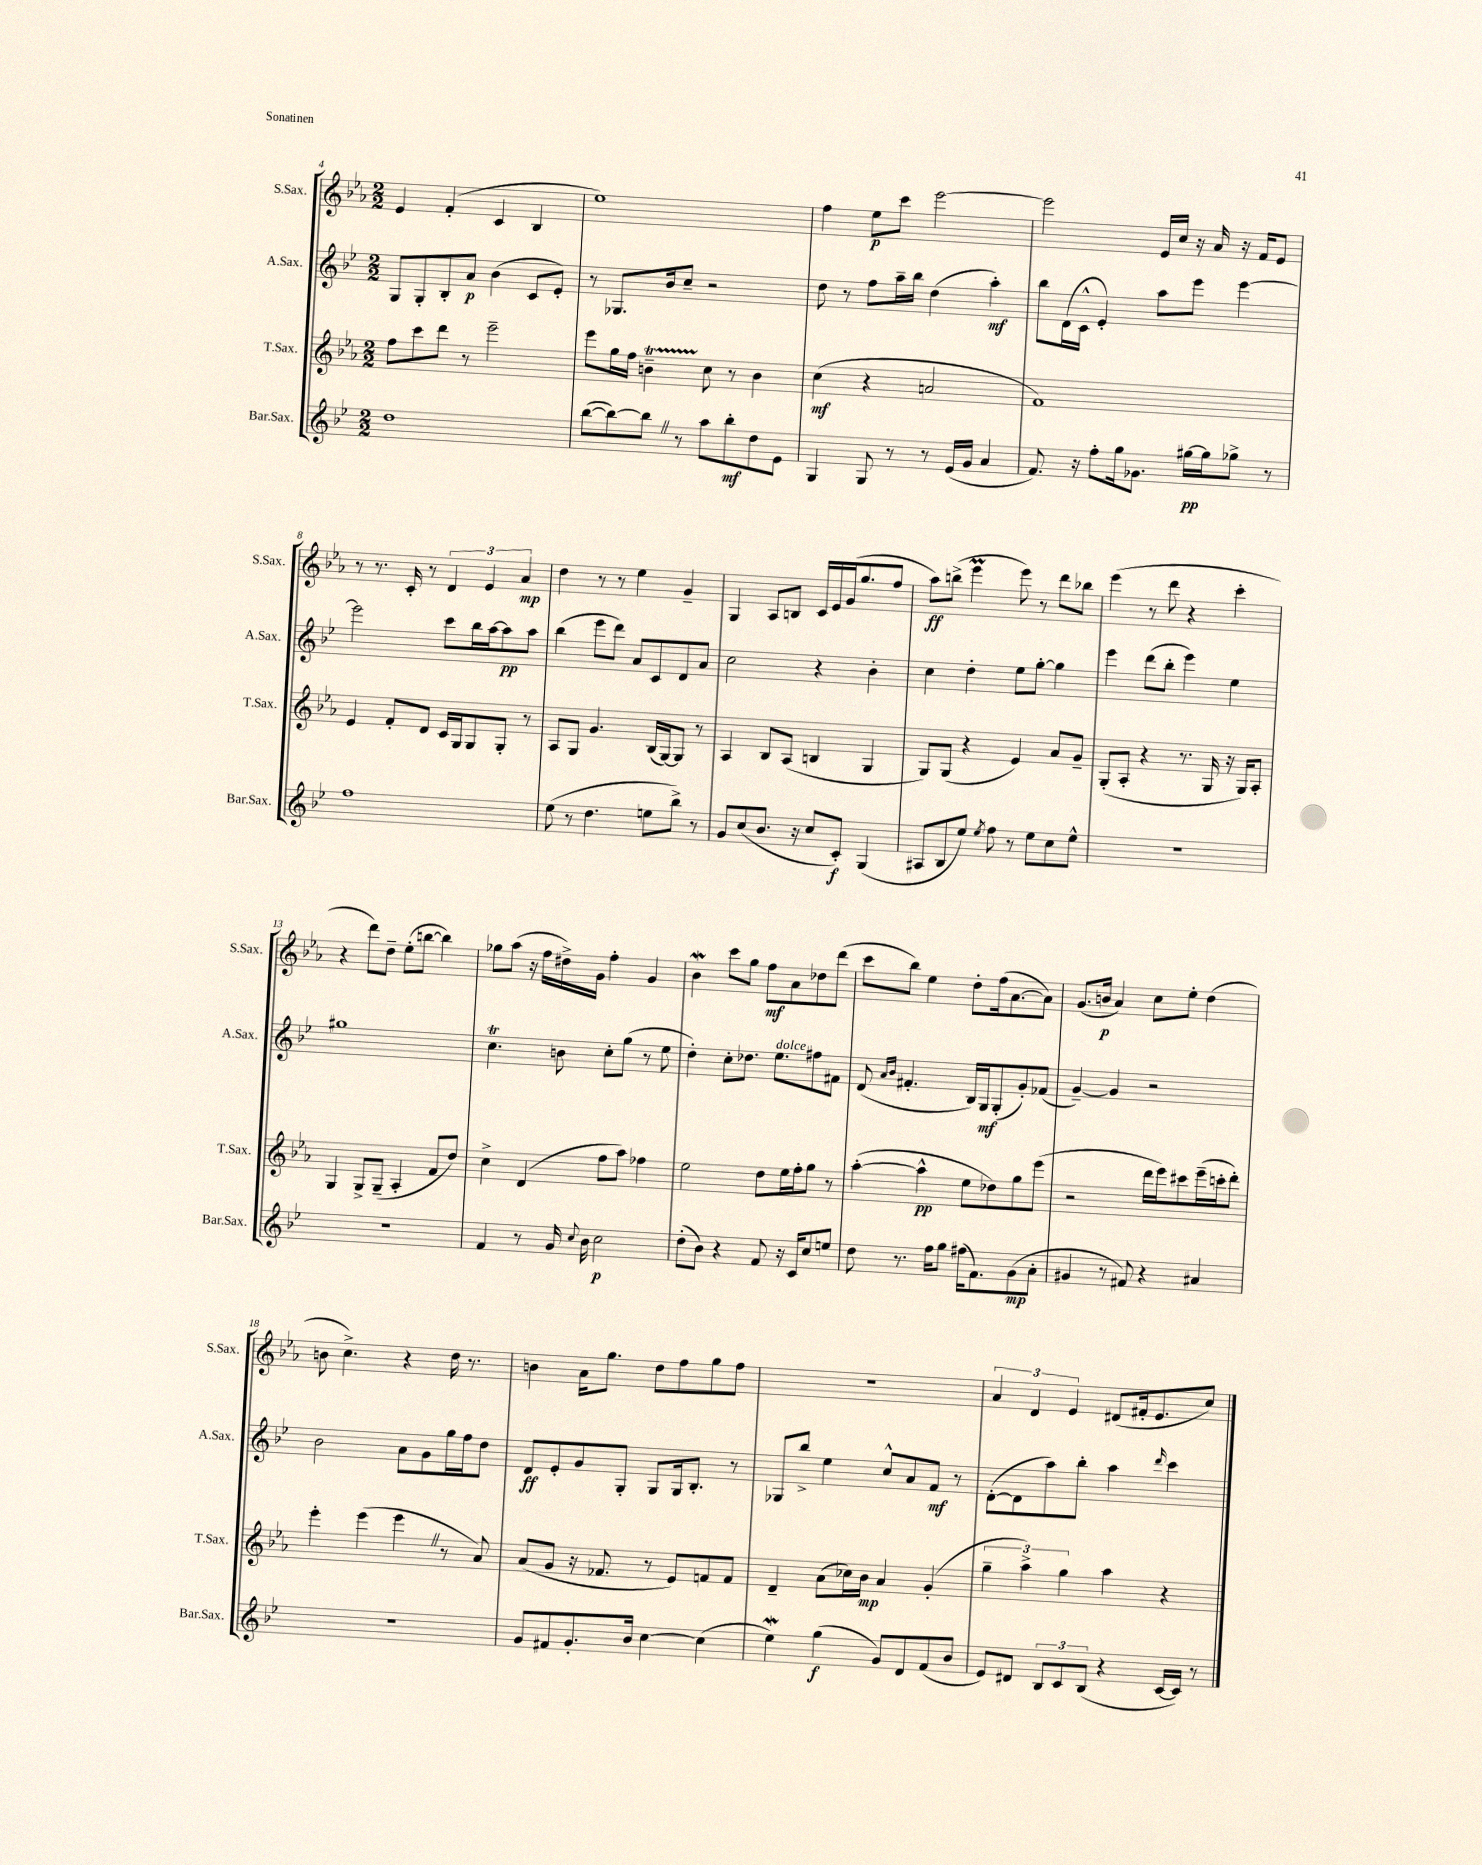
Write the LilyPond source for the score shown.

<<
\new StaffGroup <<
\new Staff = "s0" \with { instrumentName = "S.Sax." shortInstrumentName = "S.Sax." } {
    \clef treble \key ees \major \numericTimeSignature \time 2/2
    \autoBeamOff ees'4 f'4-.( c'4 bes4 |
    ees''1) |
    f''4 ees''8[\p c'''8] ees'''2~ |
    ees'''2 ees'16[ c''16] r16 aes'16 r16 f'16[ ees'8] |
    r8 r8. c'16-. r8 \tuplet 3/2 { d'4 ees'4 aes'4\mp } |
    d''4 r8 r8 ees''4 g'4-- |
    g4 aes8[ b8] c'16[ ees'16 g'16( g''8. f''8] |
    aes''8[\ff) b''8]->( ees'''4\prall ees'''8) r8 d'''8[ bes''8] |
    ees'''4( r8 d'''8 r4 c'''4-. |
    r4 d'''8[) d''8]-- ees''8[-.( b''8]~ b''4) |
    ges''8[ aes''8]( r16 f''16[ dis''16->) g'16] f''4-. g'4 |
    bes'4\mordent c'''8[ g''8] f''8[\mf aes'8 des''8 d'''8]( |
    c'''8[ bes''8]) ees''4 d''8[-. f''16( aes'8.~ aes'8]) |
    g'8.[( b'16]\p aes'4) c''8[ ees''8]-. d''4( |
    b'8 c''4.->) r4 d''16 r8. |
    b'4 aes'16[ g''8.] d''8[ f''8 g''8 f''8] |
    R1 |
    \tuplet 3/2 { aes'4 d'4 ees'4 } dis'8[( fis'16-. ees'8. c''8]) \bar "|." |
}
\new Staff = "s1" \with { instrumentName = "A.Sax." shortInstrumentName = "A.Sax." } {
    \clef treble \key bes \major \numericTimeSignature \time 2/2
    \autoBeamOff g8[ g8-. bes8-. a'8]\p bes'4( c'8[ ees'8]-.) |
    r8 ges8.[ bes'16 c''8]-- r2 |
    d''8 r8 f''8[ a''16-- bes''16] d''4( a''4-.\mf) |
    bes''8[ d'16( c'16]-^ ees'4-.) a''8[ ees'''8] ees'''4~ |
    ees'''2 c'''8[ bes''16 a''16~ a''8\pp a''8] |
    bes''4( ees'''8[ d'''8]) a'8[ c'8 d'8 a'8] |
    c''2 r4 bes'4-. |
    c''4 d''4-. ees''8[ g''8]~-. g''4 |
    ees'''4 d'''8[( bes''8]-. ees'''4) ees''4 |
    gis''1 |
    c''4.\trill b'8 c''8[-. g''8]( r8 ees''8 |
    d''4-.) c''8[-. des''8.] ees''8.[^\markup { \italic "dolce" } fis''8 fis'8] |
    d'8( \grace { a'16[ bes'16] } fis'4.-. bes16[) g16\mf g8-.( g'8-.) fes'8]( |
    g'4~--) g'4 r2 |
    bes'2 a'8[ g'8 g''16 f''16 d''8] |
    d'8[\ff ees'8-. g'8 g8]-. g8[ g16 bes8.]-. r8 |
    ges8[ bes''8]-> ees''4 c''8[-^ a'8 f'8]\mf r8 |
    d'8[~-.( d'8 a''8) bes''8]-. a''4 \grace { d'''16 } c'''4 \bar "|." |
}
\new Staff = "s2" \with { instrumentName = "T.Sax." shortInstrumentName = "T.Sax." } {
    \clef treble \key ees \major \numericTimeSignature \time 2/2
    \autoBeamOff f''8[ c'''8 d'''8] r8 ees'''2-- |
    ees'''8[ g''16 f''16] b'4--\startTrillSpan c''8\stopTrillSpan r8 b'4 |
    c''4\mf( r4 a'2 |
    f'1) |
    ees'4 f'8[-. d'8] c'16[ g16 g8 g8]-. r8 |
    aes8[ g8] g'4. bes16[( g16~) g8] r8 |
    aes4 bes8[ aes8]( b4 g4 |
    g8[) g8]( r4 ees'4) aes'8[ g'8]-- |
    g8[-.( aes8]-. r4 r8. g16 r16 g16[) aes8]-. |
    g4 g8[-> g8]--( aes4-. f'8[ d''8]) |
    c''4-> d'4( f''8[ aes''8]) fes''4 |
    ees''2 d''8[ ees''16 f''16-. g''8] r8 |
    aes''4~-.( aes''4-^\pp ees''8[ des''8) g''8 ees'''8]( |
    r2 d'''16[ ees'''16) cis'''8 ees'''16--( c'''16-. d'''8]-.) |
    ees'''4-. ees'''4( ees'''4 \once \override BreathingSign.text = \markup { \musicglyph "scripts.caesura.straight" } \breathe r8 aes'8) |
    aes'8[( g'8] r16 fes'8. r8 ees'8[) f'8 f'8] |
    d'4-- aes'8[( ces''16) bes'16]\mp aes'4 g'4-.( |
    \tuplet 3/2 { g''4-- aes''4->) g''4 } aes''4 r4 \bar "|." |
}
\new Staff = "s3" \with { instrumentName = "Bar.Sax." shortInstrumentName = "Bar.Sax." } {
    \clef treble \key bes \major \numericTimeSignature \time 2/2
    \autoBeamOff d''1 |
    bes''8[~( bes''8~) bes''8] \once \override BreathingSign.text = \markup { \musicglyph "scripts.caesura.straight" } \breathe r8 a''8[ bes''8-.\mf d''8 ees'8] |
    g4 g8 r8 r8 ees'16[( g'16] a'4 |
    f'8.) r16 f''8[-. g''16 ges'8.] gis''16[~\pp gis''16 ges''8]-> r8 |
    f''1 |
    ees''8( r8 d''4. e''8[ bes''8]->) r8 |
    g'8[ c''8( bes'8.] r16 c''8[ c'8]-.\f) g4( |
    ais8[ bes8 ees''8]) \acciaccatura { ees''8 } f''8 r8 ees''8[ c''8 ees''8]-^ |
    R1 |
    R1 |
    f'4 r8 g'16 \appoggiatura { c''8 } bes'16 c''2\p |
    d''8[-.( bes'8]) r4 f'8 r16 c'16[ c''8 e''8] |
    d''8 r8. f''16[ g''8] fis''16[( f'8.) g'8\mp( a'8]-. |
    gis'4 r8 fis'8) r4 ais'4 |
    R1 |
    g'8[ fis'8 g'8.-. bes'16] c''4~ c''4( |
    ees''4\mordent) g''4\f( g'8[) d'8 f'8( bes'8] |
    ees'8[) dis'8] \tuplet 3/2 { bes8[ c'8 bes8]( } r4 c'16[~ c'16]) r8 \bar "|." |
}
>>
>>
\layout { \context { \Score currentBarNumber = #4 } }
